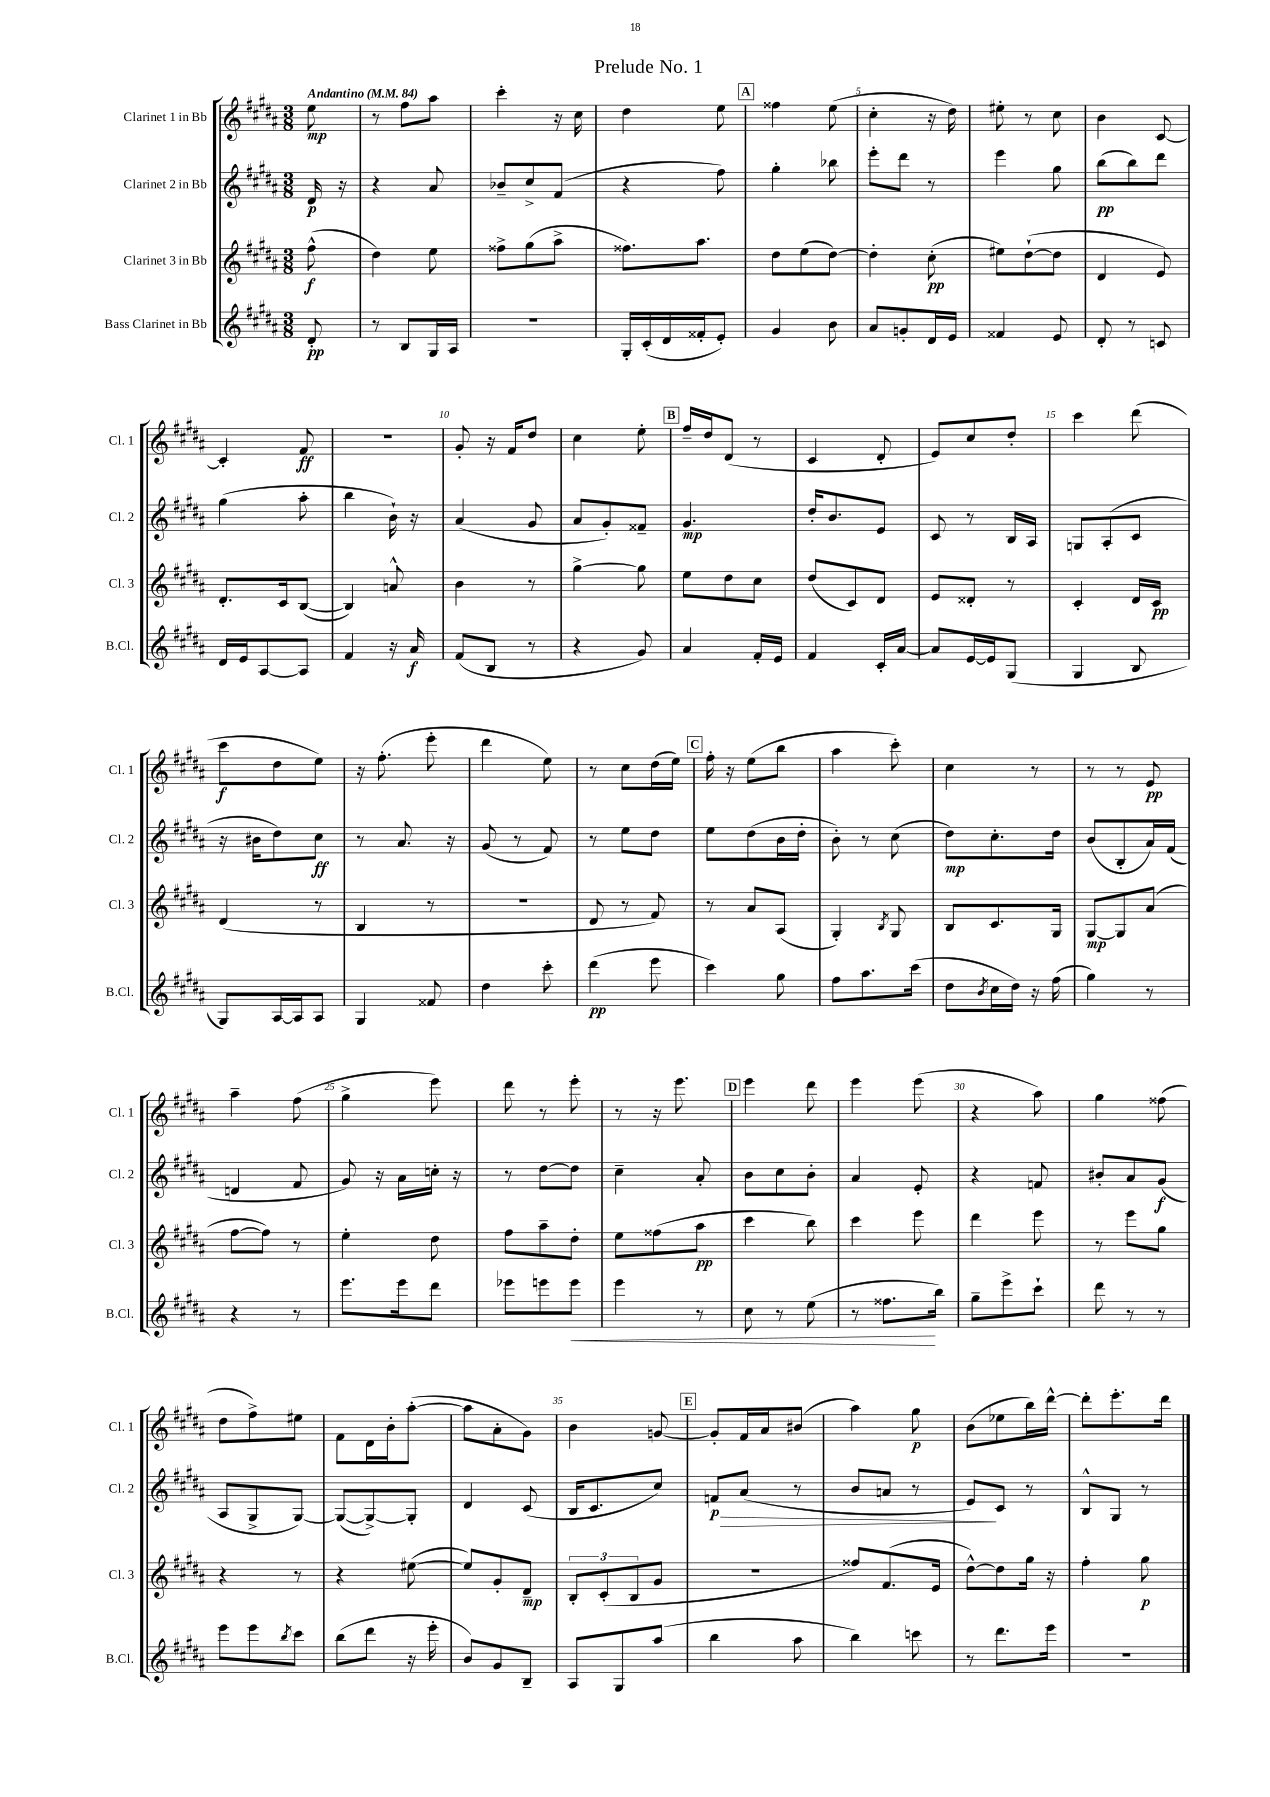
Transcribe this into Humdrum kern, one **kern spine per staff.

**kern	**kern	**kern	**kern
*staff4	*staff3	*staff2	*staff1
*clefG2	*clefG2	*clefG2	*clefG2
*k[f#c#g#d#a#]	*k[f#c#g#d#a#]	*k[f#c#g#d#a#]	*k[f#c#g#d#a#]
*M3/8	*M3/8	*M3/8	*M3/8
*MM84	*MM84	*MM84	*MM84
8d#'	(8ff#^^	16d#	8ee
.	.	16r	.
=	=	=	=
8r	4dd#)	4r	8r
8B	.	.	8ff#
16G#	8ee	8a#	8aa#
16A#	.	.	.
=	=	=	=
4.r	8ff##^	8b-~	4ccc#'
.	(8gg#	8cc#^	.
.	8aa#^	(8f#	16r
.	.	.	16cc#
=	=	=	=
16G#'	8.ff##)	4r	4dd#
(16c#'	.	.	.
16d#	.	.	.
16f##'	8.aa#	.	.
8e')	.	8ff#)	8ee
=	=	=	=
4g#	8dd#	4gg#'	4ff##
.	(8ee	.	.
8b	[8dd#)	8bb-	(8ee
=	=	=	=
8a#	4dd#']	8eee'	4cc#'
8g'	.	8ddd#	.
16d#	(8cc#'	8r	16r
16e	.	.	16dd#)
=	=	=	=
4f##	8ee#)	4eee	8ee#'
.	([8dd#`	.	8r
8e	8dd#]	8gg#	8cc#
=	=	=	=
8d#'	4d#	(8bb	4b
8r	.	8bb)	.
8c	8e)	8ddd#	[8c#
=	=	=	=
16d#	8.d#'	(4gg#	4c#']
16e	.	.	.
[8A#	.	.	.
.	16c#	.	.
8A#]	([8B	8aa#'	8f#
=	=	=	=
4f#	4B])	4bb	4.r
16r	8a^^	16b`)	.
16a#	.	16r	.
=	=	=	=
(8f#	4b	(4a#	8g#'
8B	.	.	16r
.	.	.	16f#
8r	8r	8g#	8dd#
=	=	=	=
4r	[4gg#^	8a#	4cc#
.	.	8g#')	.
8g#)	8gg#]	8f##~	8ee'
=	=	=	=
4a#	8ee	4.g#	16ff#~
.	.	.	16dd#
.	8dd#	.	(8d#
16f#'	8cc#	.	8r
16e	.	.	.
=	=	=	=
4f#	(8dd#	16dd#'	4c#
.	.	8.b	.
.	8c#)	.	.
16c#'	8d#	8e	8d#'
[16a#	.	.	.
=	=	=	=
8a#]	8e	8c#	8e)
[16e	8d##'	8r	8cc#
16e]	.	.	.
(8G#	8r	16B	8dd#'
.	.	16A#	.
=	=	=	=
4G#	4c#'	8G	4ccc#
.	.	(8A#'	.
8B	16d#	8c#	(8ddd#
.	16c#	.	.
=	=	=	=
8G#)	(4d#	16r	8ccc#
.	.	16b#	.
[16A#	.	8dd#)	8dd#
16A#]	.	.	.
8A#	8r	8cc#	8ee)
=	=	=	=
4G#	4B	8r	16r
.	.	.	(8.ff#'
.	.	8.a#	.
8f##	8r	.	8eee'
.	.	16r	.
=	=	=	=
4dd#	4.r	(8g#	4ddd#
.	.	8r	.
8ccc#'	.	8f#)	8ee)
=	=	=	=
(4ddd#	8d#	8r	8r
.	8r	8ee	8cc#
8eee	8f#)	8dd#	(16dd#
.	.	.	16ee)
=	=	=	=
4ccc#)	8r	8ee	16ff#'
.	.	.	16r
.	8a#	(8dd#	(8ee
8gg#	(8A#	16b	8bb
.	.	16dd#'	.
=	=	=	=
8ff#	4G#')	8b')	4aa#
8.aa#	.	8r	.
.	8qB	.	.
.	8G#	(8cc#	8ccc#')
(16ccc#	.	.	.
=	=	=	=
8dd#	8B	8dd#)	4cc#
8qb	.	.	.
16cc#	8.c#	8.cc#'	.
16dd#)	.	.	.
16r	.	.	8r
(16ff#	16G#	16dd#	.
=	=	=	=
4gg#)	[8G#	(8b	8r
.	8G#]	8B'	8r
8r	(8a#	16a#)	8e
.	.	(16f#	.
=	=	=	=
4r	[8ff#	4d	4aa#~
.	8ff#])	.	.
8r	8r	8f#	(8ff#
=	=	=	=
8.eee	4ee'	8g#)	4gg#^
.	.	16r	.
16eee	.	16a#	.
8ddd#	8dd#	16cc'	8eee)
.	.	16r	.
=	=	=	=
8eee-	8ff#	8r	8ddd#
8eee	8aa#~	[8dd#	8r
8eee	8dd#'	8dd#]	8eee'
=	=	=	=
4eee	8ee	4cc#~	8r
.	(8ff##	.	16r
.	.	.	8.eee
8r	8aa#	8a#'	.
=	=	=	=
8cc#	4ccc#	8b	4eee
8r	.	8cc#	.
(8ee	8bb)	8b'	8ddd#
=	=	=	=
8r	4ccc#	4a#	4eee
8.ff##	.	.	.
.	8eee	8e'	(8eee
16bb)	.	.	.
=	=	=	=
8gg#~	4ddd#	4r	4r
8eee^	.	.	.
8ccc#`	8eee	8f	8aa#)
=	=	=	=
8ddd#	8r	8b#'	4gg#
8r	8eee	8a#	.
8r	8gg#	(8g#	(8ff##
=	=	=	=
8eee	4r	8A#	8dd#
8eee	.	8G#^	8ff#^)
8qbb	.	.	.
8ccc#	8r	[8G#)	8ee#
=	=	=	=
(8bb	4r	(8G#_	8f#
8ddd#	.	8G#^_)	16d#
.	.	.	16b'
16r	([8ee#	8G#']	([8aa#'
16eee'	.	.	.
=	=	=	=
8b)	8ee#])	4d#	8aa#]
8g#	8g#'	.	8a#'
8B~	8d#~	(8c#	8g#)
=	=	=	=
8A#	12B'	16B	4b
.	.	8.c#	.
.	(12c#'	.	.
8G#	.	.	.
.	12B	.	.
(8aa#	8g#	8cc#)	[8g
=	=	=	=
4bb	4.r	8f	8g']
.	.	(8a#	16f#
.	.	.	16a#
8aa#	.	8r	(8b#
=	=	=	=
4bb)	8ff##)	8b	4aa#)
.	(8.f#	8a	.
8ccc	.	8r	8gg#
.	16e	.	.
=	=	=	=
8r	[8dd#^^)	8e)	(8b
8.ddd#	8dd#]	8c#	8ee-
.	16gg#	8r	16bb)
16eee	16r	.	[16ddd#^^
=	=	=	=
4.r	4ff#'	8B^^	8ddd#']
.	.	8G#	8.eee'
.	8gg#	8r	.
.	.	.	16ddd#
==	==	==	==
*-	*-	*-	*-
